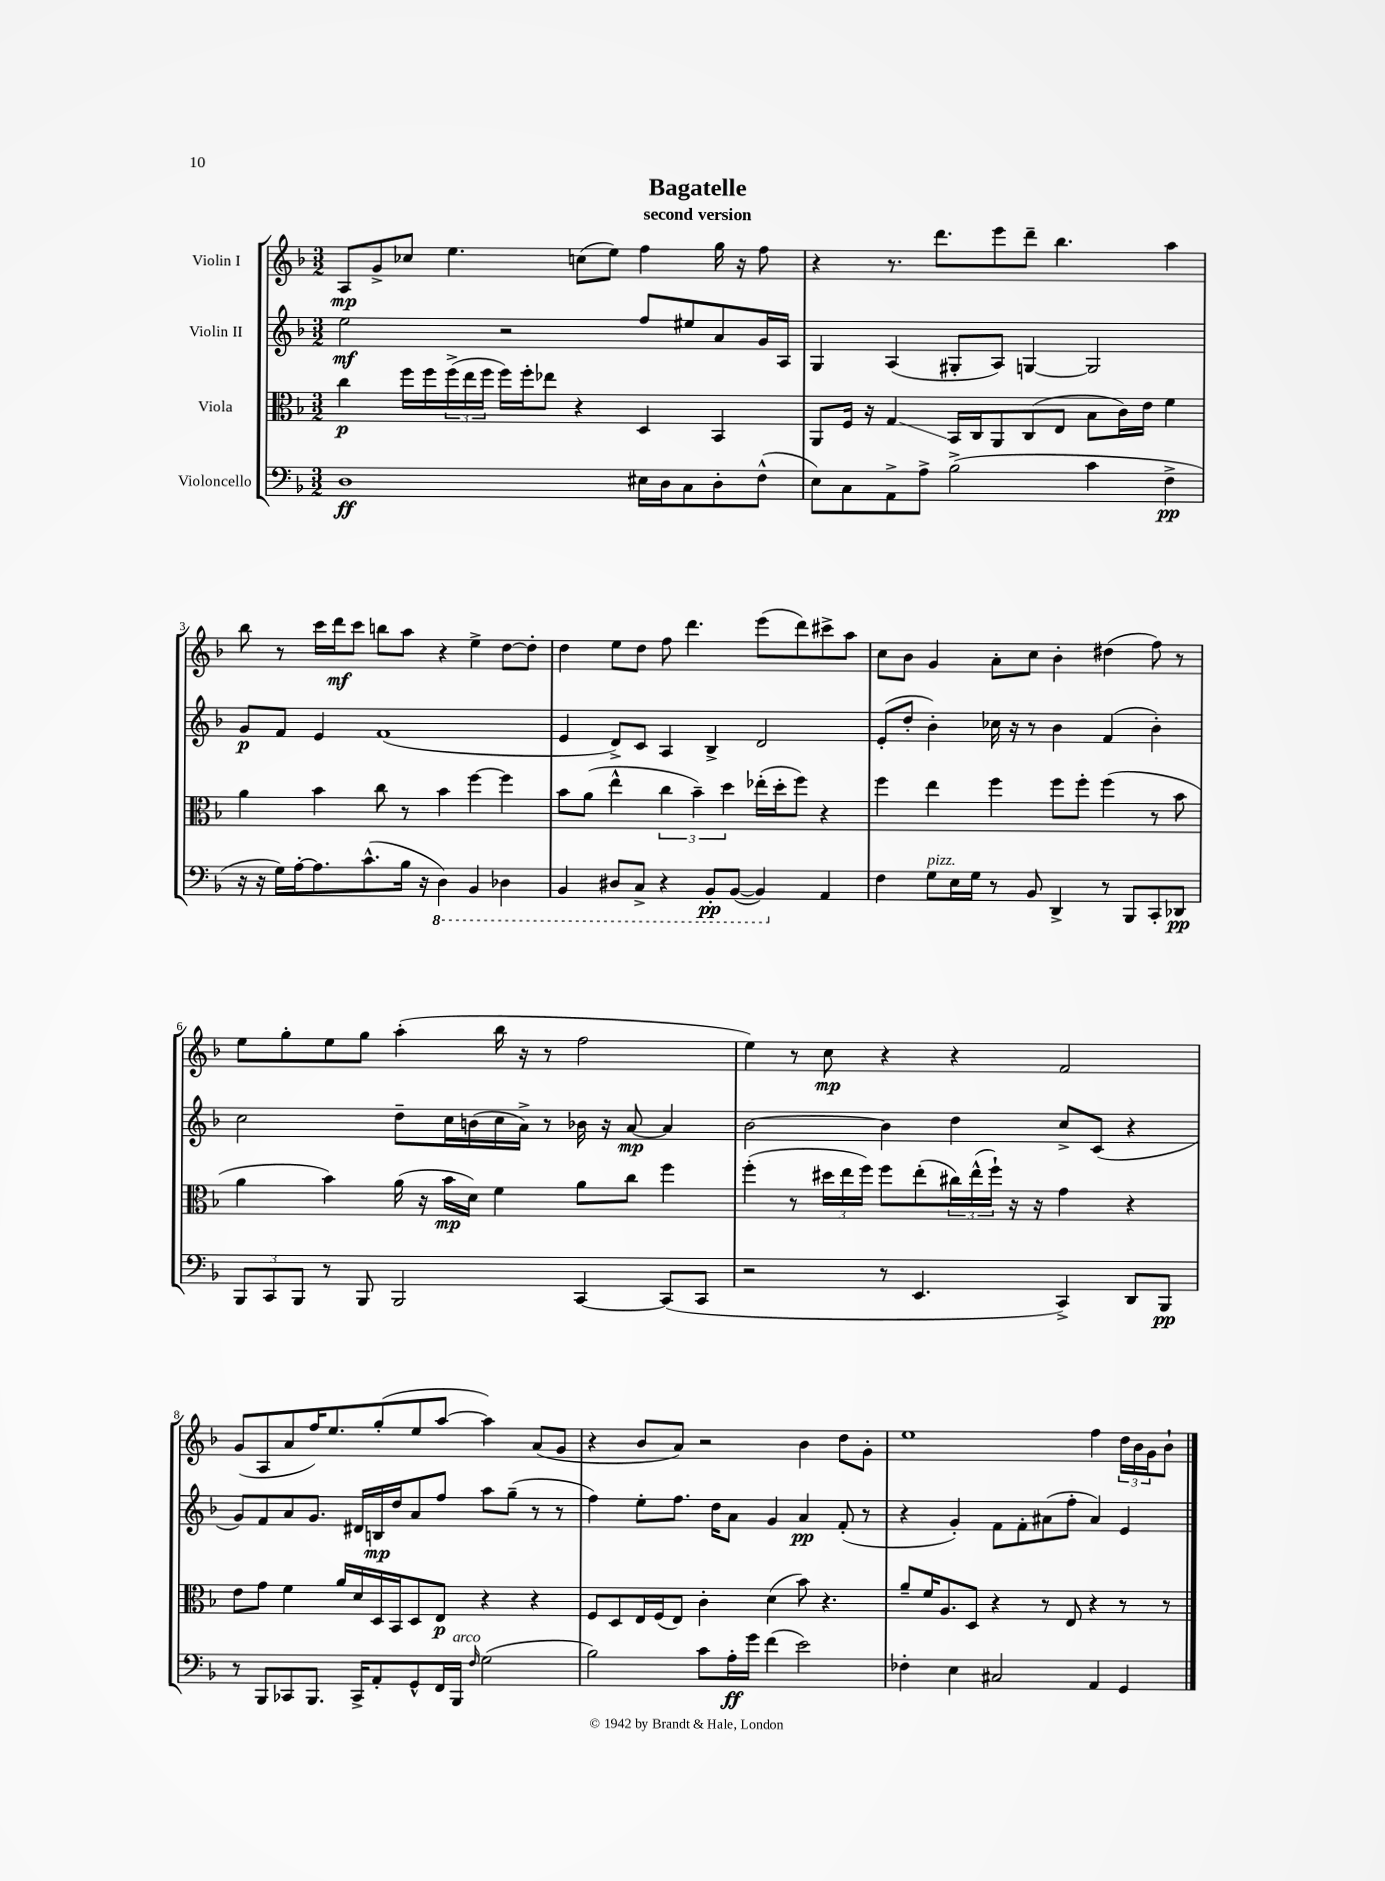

**kern	**kern	**kern	**kern
*staff4	*staff3	*staff2	*staff1
*clefF4	*clefC3	*clefG2	*clefG2
*k[b-]	*k[b-]	*k[b-]	*k[b-]
*M3/2	*M3/2	*M3/2	*M3/2
1D	4cc	2ee	8A
.	.	.	8g^
.	16ff	.	8cc-
.	16ff	.	.
.	(24ff^	.	4.ee
.	24ee	.	.
.	24ff	.	.
.	16ff)	2r	.
.	16ff'	.	.
.	8ee-	.	.
.	4r	.	(8cc
.	.	.	8ee)
16E#	4D	8ff	4ff
16D	.	.	.
8C	.	8ee#	.
8D'	4BB-	8a	16gg
.	.	.	16r
(8F^^	.	16g	8ff
.	.	16A	.
=	=	=	=
8E)	8AA	4G	4r
8C	16F	.	.
.	16r	.	.
8AA^	4G	(4A	8.r
8A^	.	.	.
.	.	.	8.ddd
(2B-^	16BB-	8G#'	.
.	16C	.	.
.	8AA	8A)	8eee
.	(8C	[4G	8ddd~
.	8E	.	4.bb-
4c	8B-	2G]	.
.	16c)	.	.
.	16e	.	.
4F^	4f	.	4aa
=	=	=	=
16r	4a	8g	8bb-
16r	.	.	.
16G)	.	8f	8r
[16A'	.	.	.
8.A]	4b-	4e	16ccc
.	.	.	16ddd
.	.	.	8ccc
(8.c^^	.	.	.
.	8cc	(1f	8bb
16B-	8r	.	8aa
16r	.	.	.
4DD)	4b-	.	4r
4BBB-	[4ff	.	4ee^
4DD-	4ff]	.	[8dd
.	.	.	8dd']
=	=	=	=
4BBB-	8b-	4e	4dd
.	(8a	.	.
8DD#	4ee^^	8d^)	8ee
8CC^	.	8c	8dd
4r	6cc	4A	8ff
.	.	.	4.ddd
.	6b-~)	.	.
8BBB-'	.	4B-^	.
.	6dd	.	.
([8BBB-	.	.	.
4BBB-])	(16ee-'	2d	(8eee
.	16dd'	.	.
.	8ff)	.	8ddd)
4AA	4r	.	8ccc#^
.	.	.	8aa
=	=	=	=
4F	4ff	(8e'	8cc
.	.	8dd'	8b-
8G	4ee	4b-')	4g
16E	.	.	.
16G	.	.	.
8r	4ff	16cc-	8a'
.	.	16r	.
8BB-	.	8r	8cc
4DD^	8ff	4b-	4b-'
.	8ff'	.	.
8r	(4ff	(4f	(4dd#
8BBB-	.	.	.
8CC'	8r	4b-')	8ff)
8DD-	8b-	.	8r
=	=	=	=
12BBB-	4a	2cc	8ee
12CC	.	.	.
.	.	.	8gg'
12BBB-	.	.	.
8r	4b-)	.	8ee
8BBB-	.	.	8gg
2BBB-	(16a	8dd~	(4aa'
.	16r	.	.
.	16b-	16cc	.
.	16d)	(16b	.
.	4f	16cc	16bb-
.	.	16a^)	16r
.	.	8r	8r
[4CC	8a	16b-	2ff
.	.	16r	.
.	8cc	[8a	.
(8CC]	4ff	4a]	.
8CC	.	.	.
=	=	=	=
2r	(4ff'	[2b-	4ee)
.	8r	.	8r
.	24dd#	.	8cc
.	24ee	.	.
.	24ff)	.	.
8r	8ff	4b-]	4r
4.EE	(8ee'	.	.
.	24cc#)	4dd	4r
.	(24ee^^	.	.
.	24ff`)	.	.
.	16r	.	.
.	16r	.	.
4CC^)	4g	8cc^	2f
.	.	(8c	.
8DD	4r	4r	.
8BBB-	.	.	.
=	=	=	=
8r	8e	8g)	(8g
8BBB-	8g	8f	8A
8CC-	4f	8a	8a
8.BBB-	.	8.g	16ff)
.	.	.	8.ee
.	16a	.	.
16CC-^	16d	16d#	.
8AA'	16D	16B	(8gg'
.	16BB-	16dd	.
8GG^^	8D	8a	8ee
16FF	8E	8ff	[8aa
16BBB-	.	.	.
16qqF	.	.	.
(2G	4r	8aa	4aa])
.	.	(8gg~	.
.	4r	8r	(8a
.	.	8r	8g
=	=	=	=
2B-)	8F	4ff)	4r
.	8D	.	.
.	16E	8ee'	8b-
.	(16F	.	.
.	8E)	8.ff	8a)
8c	4c'	.	2r
.	.	16dd	.
16A'	.	8a	.
16g	.	.	.
(4f	(4d	4g	.
2e)	8b-)	4a	4b-
.	4.r	.	.
.	.	(8f'	8dd
.	.	8r	8g'
=	=	=	=
4F-'	8a~	4r	1ee
.	16f	.	.
.	8.A	.	.
4E	.	4g')	.
.	8D	.	.
2C#	4r	8f	.
.	.	8f'	.
.	8r	(8a#	.
.	8E	8ff'	.
4AA	4r	4a#)	4ff
4GG	8r	4e	24dd
.	.	.	24b-
.	.	.	24g
.	8r	.	8b-`
==	==	==	==
*-	*-	*-	*-
